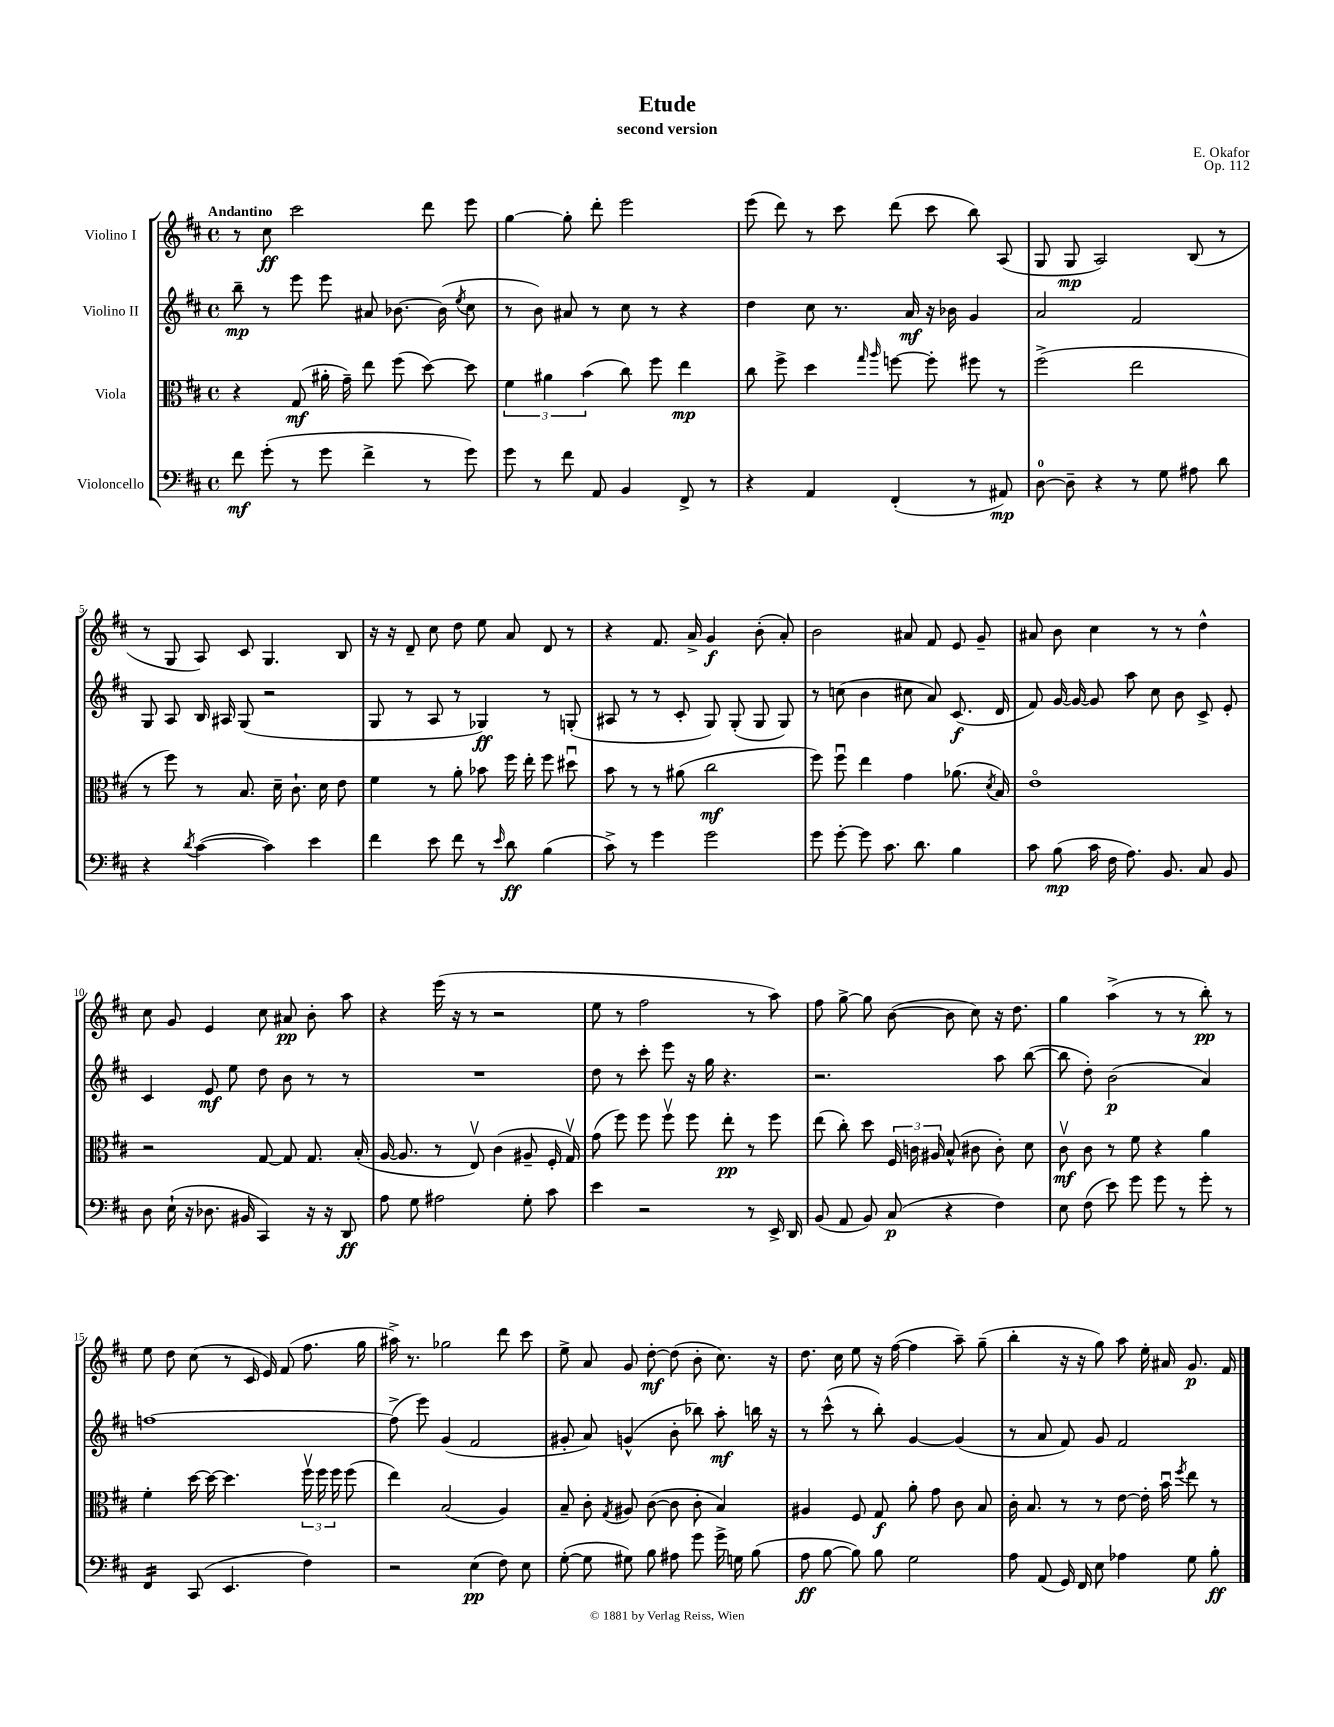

**kern	**kern	**kern	**kern
*staff4	*staff3	*staff2	*staff1
*clefF4	*clefC3	*clefG2	*clefG2
*k[f#c#]	*k[f#c#]	*k[f#c#]	*k[f#c#]
*M4/4	*M4/4	*M4/4	*M4/4
*met(c)	*met(c)	*met(c)	*met(c)
8f#	4r	8bb~	8r
(8g'	.	8r	8cc#
8r	(8G	8eee	2ccc#
8g	16a#'	8eee	.
.	16g~)	.	.
4f#^	8ee	8a#	.
.	(8ff#	[8.b-	.
8r	[8dd)	.	8ddd
.	.	(16b-]	.
.	.	8qee	.
8g)	8dd]	8cc#	8eee
=	=	=	=
8g	6f#	8r	[4gg
8r	.	8b)	.
.	6a#	.	.
8f#	.	8a#	8gg']
.	(6b	.	.
8AA	.	8r	8ddd'
4BB	8cc#)	8cc#	2eee
.	8ff#	8r	.
8FF#^	4ee	4r	.
8r	.	.	.
=	=	=	=
4r	8cc#	4dd	(8eee
.	8ff#^	.	8ddd)
4AA	4dd	8cc#	8r
.	.	8.r	8ccc#
.	16qqgg	.	.
.	16qqaa	.	.
(4FF#'	[8ff	.	(8ddd
.	.	16a	.
.	8ff']	16r	8ccc#
.	.	16b-	.
8r	8ff#	4g	8bb)
8AA#)	8r	.	(8A
=	=	=	=
[8D	(2ff#^	2a	8G
8D~]	.	.	8G
4r	.	.	2A)
8r	2ee	2f#	.
8G	.	.	.
8A#	.	.	(8B
8d	.	.	8r
=	=	=	=
4r	8r	8G	8r
.	8ff#)	8A	8G
8qd	.	.	.
([4c#	8r	16B	8A)
.	.	16A#	.
.	8.B	(8G	8c#
4c#])	.	2r	4.G
.	16d~	.	.
.	8.c#`	.	.
4e	.	.	.
.	16d	.	.
.	8e	.	8B
=	=	=	=
4f#	4f#	8G	16r
.	.	.	16r
.	.	8r	8d~
8e	8r	8A	8cc#
8f#	8a'	8r	8dd
8r	8b-	4G-)	8ee
16qqe	.	.	.
8d	16ff#	.	8a
.	16ee'	.	.
(4B	8ff#	8r	8d
.	8dd#u	(8G'	8r
=	=	=	=
8c#^)	8b	8A#	4r
8r	8r	8r	.
4g	8r	8r	8.f#
.	(8a#	8c#'	.
.	.	.	16a^
2g	2cc#	8G)	4g
.	.	(8G'	.
.	.	8G	(8b'
.	.	8G)	8a')
=	=	=	=
8g	8ff#)	8r	2b
[8g'	8ff#u	(8cc	.
8g]	4ee	4b	.
8.c#	.	.	.
.	4g	8cc#	8a#
8.d	.	.	.
.	.	8a)	8f#
4B	(8.a-	(8.c#	8e
.	.	.	8g~
.	8qd	.	.
.	16B)	16d	.
=	=	=	=
8c#	1eo	8f#)	8a#
(8B	.	[16g	8b
.	.	16g_	.
16c#	.	8g]	4cc#
16F#	.	.	.
8.A)	.	8aa	.
.	.	8cc#	8r
8.BB	.	.	.
.	.	8b	8r
8C#	.	8c#^	4dd^^
8BB	.	8e'	.
=	=	=	=
8D	2r	4c#	8cc#
(16E`	.	.	8g
16r	.	.	.
8.D-	.	8e	4e
.	.	8ee	.
16BB#	.	.	.
4CC#)	[8G	8dd	8cc#
.	8G]	8b	8a#
16r	8.G	8r	8b'
16r	.	.	.
8DD	.	8r	8aa
.	(16B'	.	.
=	=	=	=
8A	[16A	1r	4r
.	8.A]	.	.
8G	.	.	.
2A#	8r	.	(16eee
.	.	.	16r
.	8Ev)	.	8r
.	(4c#	.	2r
8G'	8A#~	.	.
8c#	16F#'	.	.
.	16Gv)	.	.
=	=	=	=
4e	(8g	8dd	8ee
.	8ff#)	8r	8r
2r	8ff#	8ccc#'	2ff#
.	8ff#v	8eee	.
.	8ff#	16r	.
.	.	16gg	.
.	8ee'	4.r	.
8r	8r	.	8r
16EE^	8ff#	.	8aa)
16DD	.	.	.
=	=	=	=
(8BB	(8ee	2.r	8ff#
8AA	8cc#')	.	[8gg^
8BB)	8dd	.	8gg]
(8C#	24F#	.	([8b
.	24c	.	.
.	24A#	.	.
4r	(8B^^	.	8b]
.	8c#	.	8cc#)
4F#)	8c#')	8aa	16r
.	.	.	8.dd
.	8d	([8bb	.
=	=	=	=
8E	8c#v	8bb]	4gg
(8F#	8c#	8dd')	.
8e)	8r	(2b	(4aa^
8g	8f#	.	.
8g	4r	.	8r
8r	.	.	8r
8g'	4a	4a)	8bb')
8r	.	.	8r
=	=	=	=
4FF#	4f#'	[1ff	8ee
.	.	.	8dd
(8CC#	[16dd	.	(8cc#
.	16dd_	.	.
4.EE	4.dd]	.	8r
.	.	.	16c#
.	.	.	16e)
.	.	.	(8f#
4F#)	24ff#v	.	8.ff#
.	24ff#	.	.
.	24ff#	.	.
.	(8ff#	.	.
.	.	.	16gg
=	=	=	=
2r	4ee)	(8ff^]	16aa#^)
.	.	.	8.r
.	.	8eee)	.
.	(2B	(4g	2gg-
(4E	.	2f#	.
8F#)	4A)	.	8ddd
8E	.	.	8ccc#
=	=	=	=
([8G'	8B~	8g#'	8ee^
8G]	8c#'	8a)	8a
.	8qG	.	.
8G#)	8A#	(4g^^	8g
8B	([8c#	.	[8dd'
8A#	8c#]	8b'	(8dd]
8g	8c#'	8bb-)	8b'
16g^	4B)	8aa'	8.cc#)
16G	.	.	.
(8B	.	16bb	.
.	.	16r	16r
=	=	=	=
8A	4A#	8r	8.dd
[8B	.	(8ccc#^^	.
.	.	.	16cc#
8B])	8F#	8r	8ee
8B	8G	8bb')	16r
.	.	.	([16ff#
2G	8a'	[4g	4ff#]
.	8g	.	.
.	8c#	(4g]	8aa~)
.	8B	.	(8gg~
=	=	=	=
8A	16c#'	8r	4bb'
.	8.B	.	.
(8AA	.	8a	.
16GG)	8r	8f#)	16r
16FF#	.	.	16r
8E	8r	8g	8gg)
4A-	[8e	2f#	8aa
.	16e']	.	16ee'
.	16bu	.	16a#
.	8qff#	.	.
8G	8ee	.	8.g
8B'	8r	.	.
.	.	.	16f#
==	==	==	==
*-	*-	*-	*-
